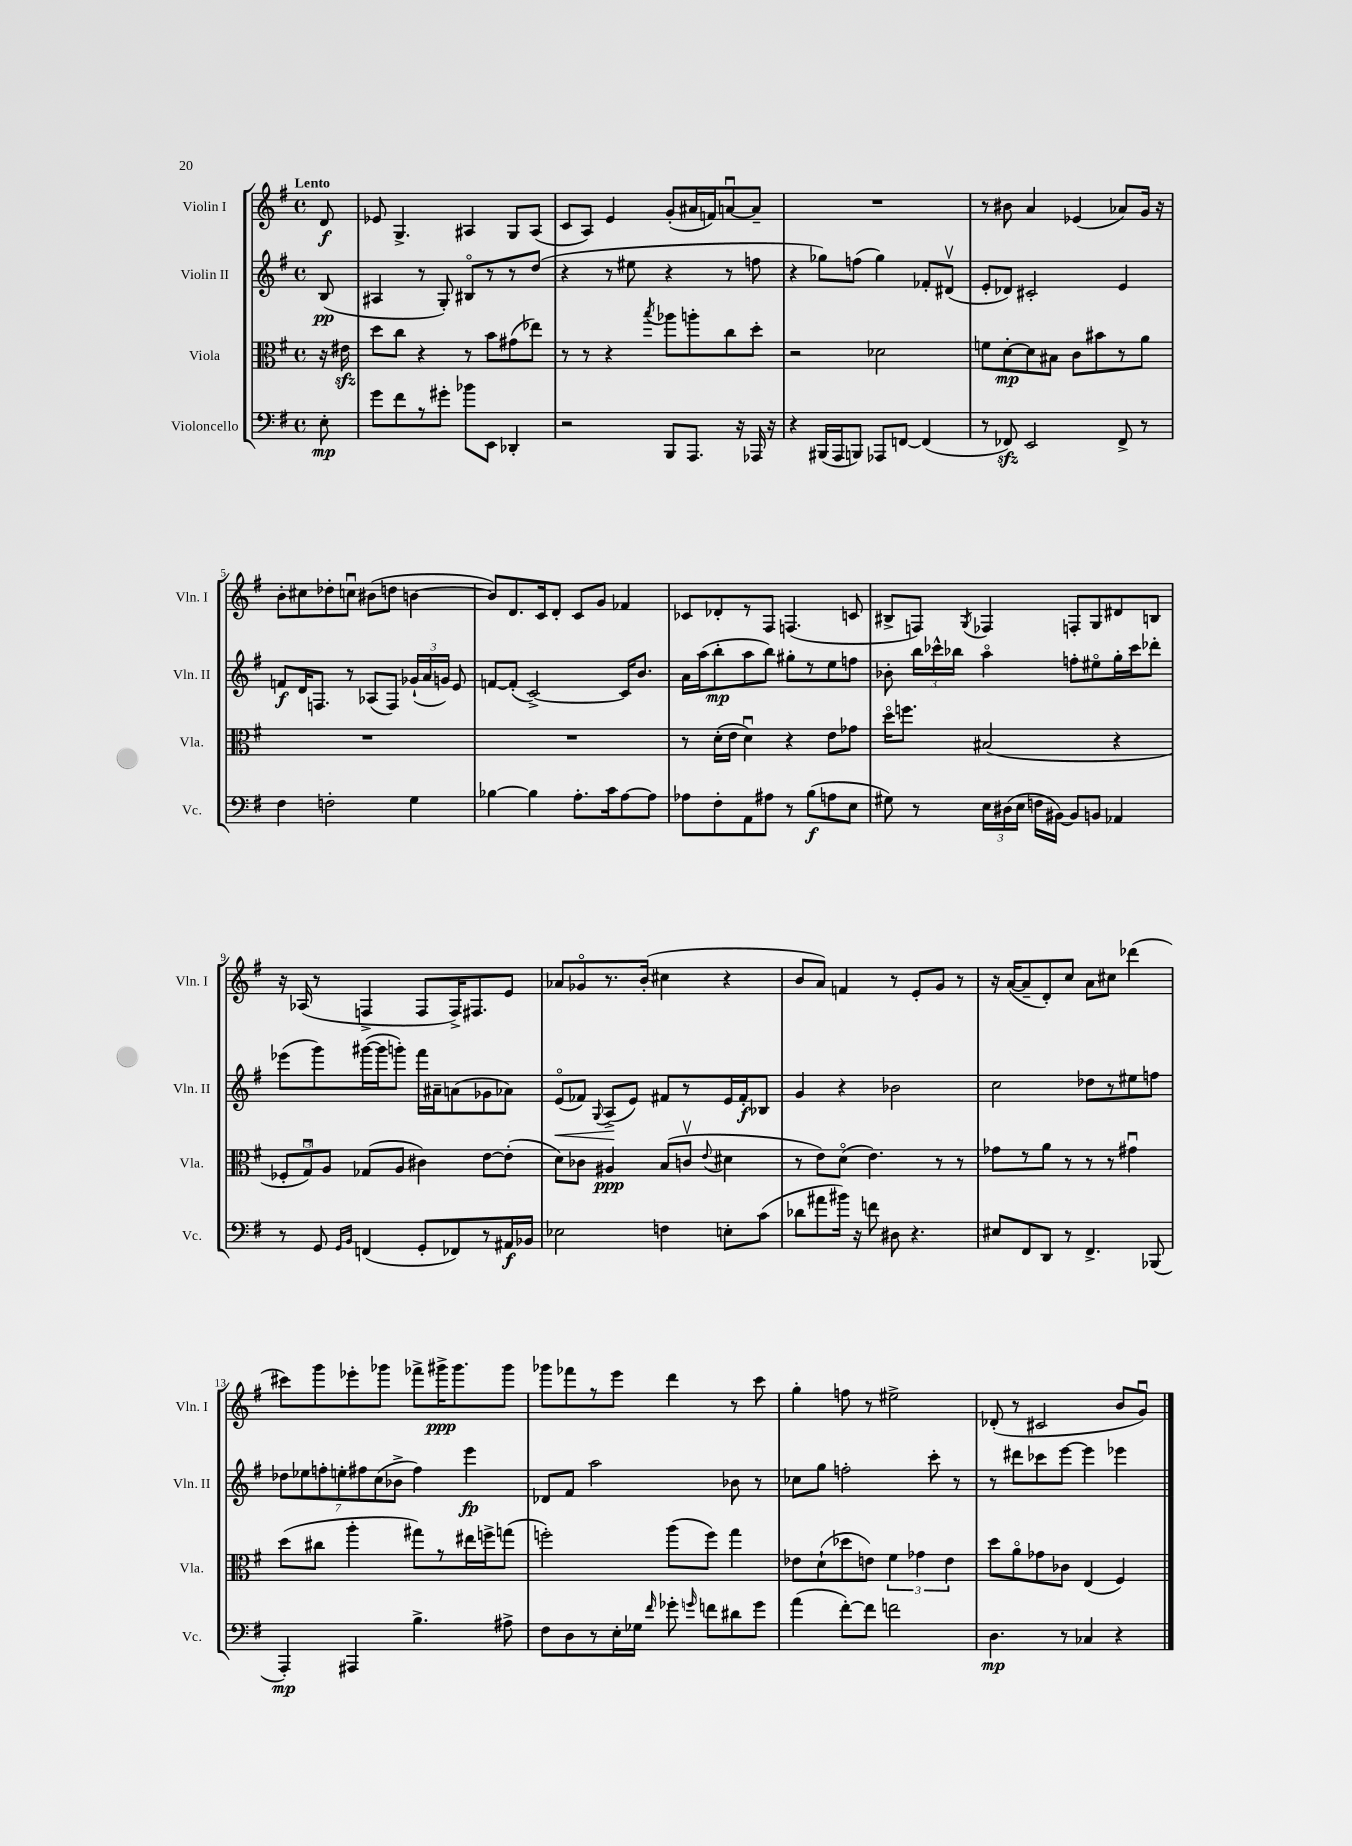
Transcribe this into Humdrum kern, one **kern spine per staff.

**kern	**kern	**kern	**kern
*staff4	*staff3	*staff2	*staff1
*clefF4	*clefC3	*clefG2	*clefG2
*k[f#]	*k[f#]	*k[f#]	*k[f#]
*M4/4	*M4/4	*M4/4	*M4/4
*met(c)	*met(c)	*met(c)	*met(c)
8E'\	16r	(8B/	8d/
.	16e#\	.	.
=	=	=	=
8g\L	8dd\L	4A#/	8e-/
8f#\	8cc\J	.	4.G^/
8r	4r	8r	.
8g#'\J	.	8G'/)	.
8b-\L	8r	8B#o/L	4A#/
8EE\J	8b\L	8r	.
4DD-'/	(8g#\	8r	8G/L
.	8ee-\J)	(8dd/J	(8A#/J
=	=	=	=
2r	8r	4r	8c/L
.	8r	.	8A/J)
.	4r	8r	4e/
.	.	8ee#\	.
.	8qbb/	.	.
8BBB/L	8aa-\L	4r	(8g'/L
8.AAA/J	8aa'\	.	16a#/L
.	.	.	16f/J)
.	8cc\	8r	[8au/
16r	.	.	.
16AAA-/	8dd'\J	8ff\	8a~/]J
16r	.	.	.
=	=	=	=
4r	2r	4r	1r
(16BBB#/LL	.	8gg-\L)	.
16AAA/J	.	.	.
8BBB/J)	.	(8ff\J	.
8AAA-/L	2d-\	4gg-\)	.
[8FF/J	.	.	.
(4FF/]	.	8f-'/L	.
.	.	(8d#v/J	.
=	=	=	=
8r	8f\L	8e'/L	8r
8FF-/)	[8d'\	8d-/J)	8b#\
2EE/	8d\]	2c#'/	4a/
.	8B#\J	.	.
.	8c\L	.	(4e-/
.	8b#\	.	.
8FF-^/	8r	4e/	8a-/L)
8r	8a\J	.	16g/Jk
.	.	.	16r
=	=	=	=
4F#\	1r	8f/L	8b'\L
.	.	16d/K	8cc#\
.	.	8.F/J	.
2F'\	.	.	8dd-'\
.	.	8r	8ccu\J
.	.	(8A-/L	(8b#\L
.	.	8F/J)	8dd\J
4G\	.	(24g-`/LL	[4b\
.	.	24a/	.
.	.	24g/JJ)	.
.	.	8e/	.
=	=	=	=
[4B-\	1r	[8f/L	8b/]L)
.	.	(8f'/]J	8.d/
4B-\]	.	[2c^/)	.
.	.	.	16c/k
.	.	.	8d'/J
8.A'\L	.	.	8c/L
.	.	.	8g/J
16c\k	.	.	.
[8A\	.	16c/]LK	4f-/
.	.	8.b/J	.
8A\]J	.	.	.
=	=	=	=
8A-\L	8r	16a\LL	8c-/L
.	.	(16aa\J	.
8F#'\	(16d'\LL	8bb'\	8d-'/
.	16e\JJ	.	.
8AA\	4du\)	8aa\	8r
8A#\J	.	8bb\J)	8F#/J
8r	4r	8gg#'\L	(4.F/
(8B\L	.	8r	.
8A\	8e\L	8ee\	.
8E\J	8g-\J	8ff\J	8c/
=	=	=	=
8G#\)	16ddo\LK	8b-'\	8B#^/L
.	8.ff\J	.	.
8r	.	24bb\LL	8F/J)
.	.	24ccc-^^\	.
.	.	24bb-\JJ	.
.	.	.	8qG/
24E\LL	(2B#/	4aao\	4F-/
(24D#\	.	.	.
24E\JJ	.	.	.
16F\LL	.	.	.
[16BB#\JJ)	.	.	.
8BB#/]L	.	8ff'\L	8F'/L
8BB/J	.	8ee#o\	8G/
4AA-/	4r	16gg'\L	8d#/
.	.	16ccc-\J	.
.	.	8ddd-'\J	8B/J
=	=	=	=
8r	12F-'/L	(8eee-\L	16r
.	.	.	(16A-/
.	12Gu/)	.	.
8GG/	.	8ggg\)	8r
.	12A/J	.	.
16qqGG/LL	.	.	.
16qqBB/JJ	.	.	.
(4FF/	(8G-/L	([16ggg#\L	4F^/
.	.	16ggg#\]J	.
.	8A/J	8ggg'\J)	.
8GG'/L	4c#\)	16fff#\LL	8F/L
.	.	16a#~\J	.
8FF-/)	.	(8a\	16F^/K)
.	.	.	8.F#/
8r	[8e\L	8g-\	.
16AA#/L	(8e'\]J	8a-\J)	8e/J
16BB-/JJ	.	.	.
=	=	=	=
2E-\	8d\L)	(8eo/L	8a-/L
.	8c-\J	8f-/J)	8g-o/
.	.	8qqG/	.
.	4A#/	(8A^/L	8.r
.	.	8e/J)	.
.	.	.	(16b'/Jk
4F\	(8B/L	8f#/L	4cc#\
.	8cv/J	8r	.
.	8qqe/	.	.
8E'\L	4d#\	16e/L	4r
.	.	16f#'/J	.
(8c\J	.	8B-/J	.
=	=	=	=
8d-\L	8r	4g/	8b/L
8a#\	8e\L)	.	8a/J)
16b#\Jk)	(8do\J	4r	4f/
16r	.	.	.
8f\	4.e\)	.	.
8D#\	.	2b-\	8r
4.r	.	.	8e'/L
.	8r	.	8g/J
.	8r	.	8r
=	=	=	=
8E#/L	8g-\L	2cc\	16r
.	.	.	([16a/LK
8FF#/	8r	.	8a~/]
8DD/J	8a\J	.	8d'/)
8r	8r	.	8cc/J
4.FF#^/	8r	8dd-\L	8a\L
.	8r	8r	8cc#\J
.	4g#u\	8ee#\	(4ddd-\
(8BBB-/	.	8ff\J	.
=	=	=	=
4AAA'/)	(8dd\L	14dd-\L	8ccc#\L)
.	.	14ee-\	.
.	8cc#\J	.	8ggg\
.	.	14ff'\	.
.	.	14ee'\	.
4AAA#/	4aa'\	.	8eee-'\
.	.	14ff#\	.
.	.	(14cc\	.
.	.	.	8ggg-\J
.	.	14b-^\J	.
4.B^\	8gg#\L)	4ff#\)	8fff-^\L
.	8r	.	16ggg#^\K
.	.	.	8.ggg#\
.	16ee#\L	4eee\	.
.	16ff^\J	.	.
8A#^\	(8gg\J	.	8ggg#\J
=	=	=	=
8F#\L	2ff'\)	8d-/L	8ggg-\L
8D\	.	8f#/J	8fff-\
8r	.	2aa\	8r
16E'\L	.	.	8eee\J
16G-\JJ	.	.	.
16qqf#/	.	.	.
8g-'\	(8aa\L	.	4ddd\
16qqg/	.	.	.
8f\L	8ff\J)	.	.
8d#\	4gg\	8b-\	8r
8g\J	.	8r	8ccc\
=	=	=	=
(4a\	8e-\L	8cc-\L	4gg'\
.	(8d`\	8gg\J	.
[8f#'\L)	8dd-\	2ff'\	8ff\
8f#\]J	8e\J)	.	8r
2f\	6f#\	.	2ee#^\
.	6g-\	.	.
.	.	8ccc'\	.
.	6e\	.	.
.	.	8r	.
=	=	=	=
4.D\	8dd\L	8r	(8d-'/
.	8ao\	8ddd#\L	8r
.	8g-\	8ccc-\	2c#/
8r	8c-\J	[8eee\J	.
4C-/	(4E/	4eee\]	.
4r	4F#/)	4eee-\	8b/L
.	.	.	8gu/J)
==	==	==	==
*-	*-	*-	*-
